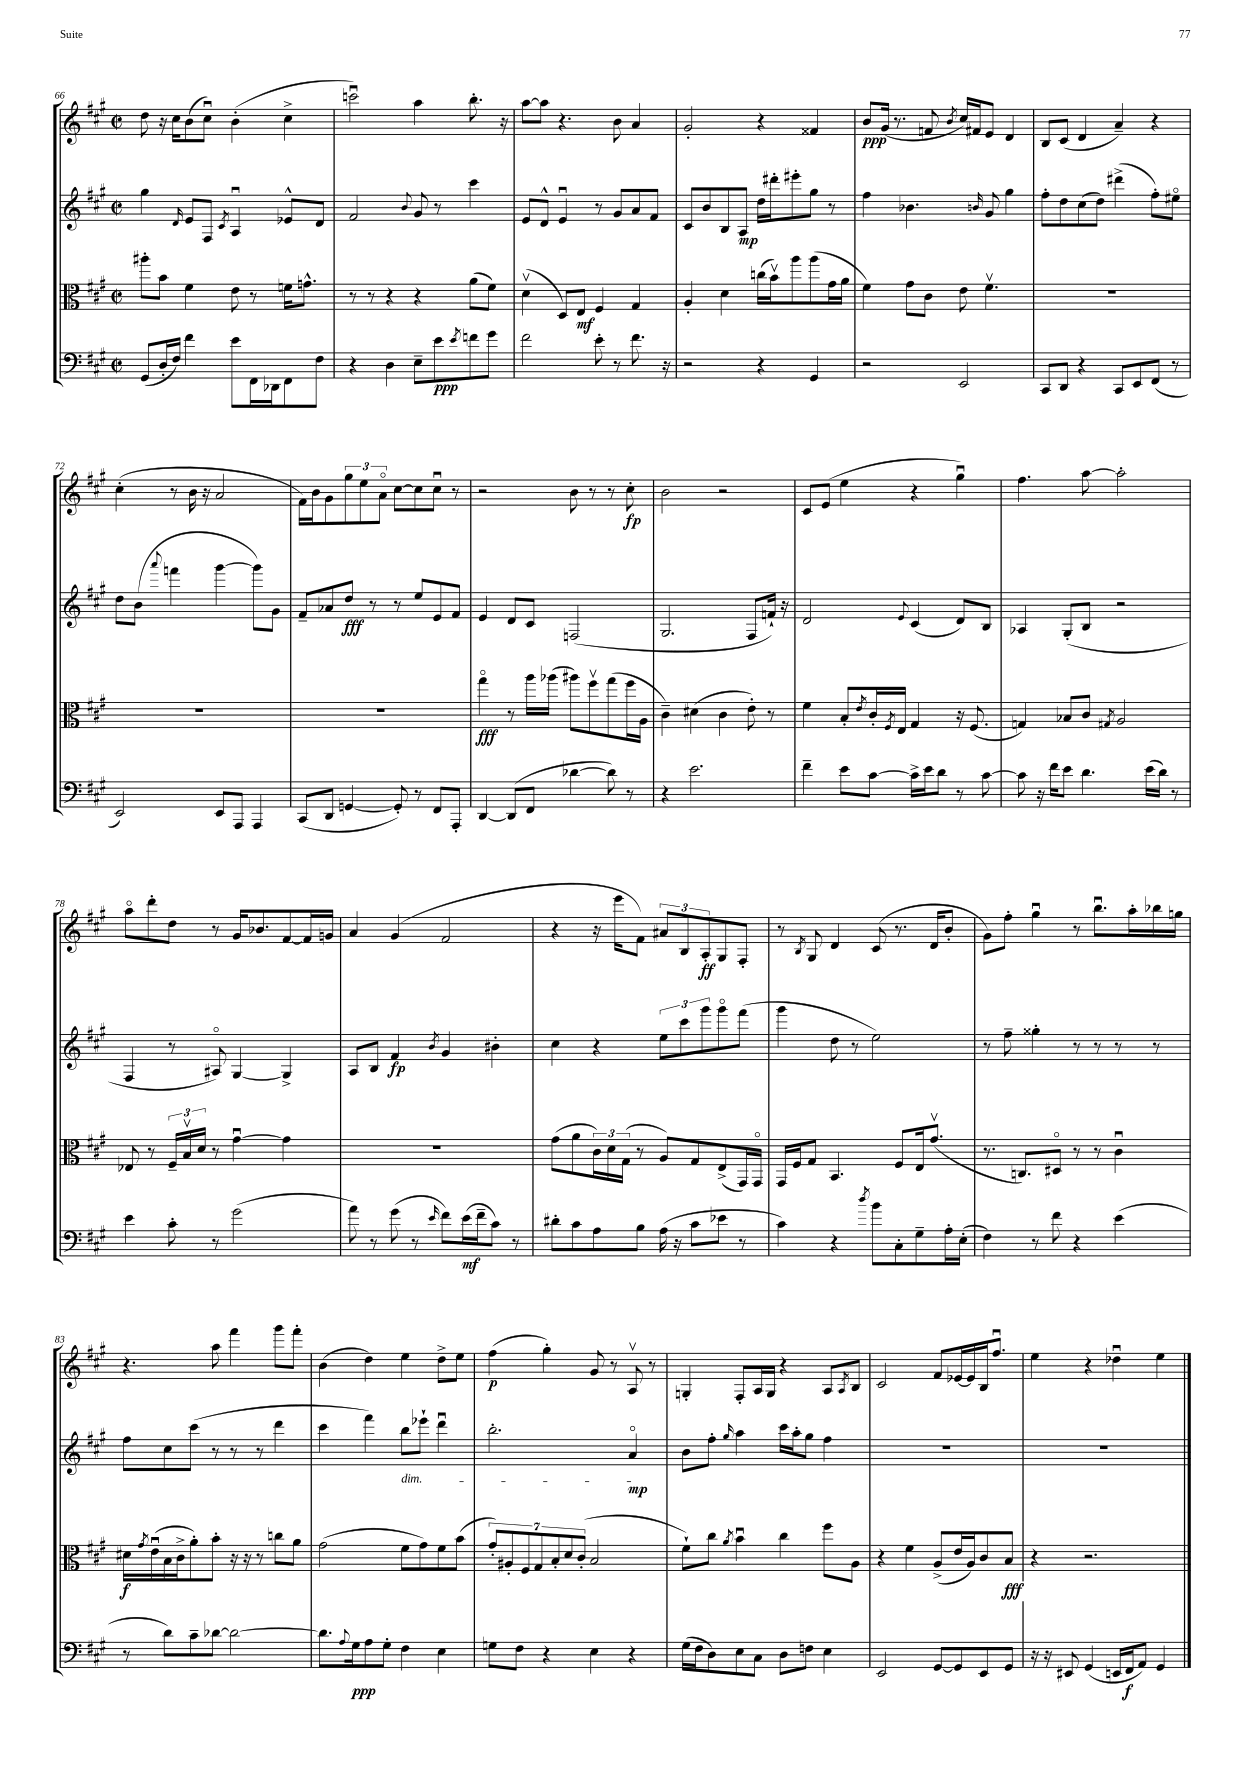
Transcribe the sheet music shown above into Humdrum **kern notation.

**kern	**dynam	**kern	**dynam	**kern	**dynam	**kern	**dynam
*part4	*part4	*part3	*part3	*part2	*part2	*part1	*part1
*staff4	*staff4	*staff3	*staff3	*staff2	*staff2	*staff1	*staff1
*clefF4	*	*clefC3	*	*clefG2	*	*clefG2	*
*k[f#c#g#]	*	*k[f#c#g#]	*	*k[f#c#g#]	*	*k[f#c#g#]	*
*M2/2	*	*M2/2	*	*M2/2	*	*M2/2	*
*met(c|)	*	*met(c|)	*	*met(c|)	*	*met(c|)	*
=66	=66	=66	=66	=66	=66	=66	=66
(8GG#/L	.	8aa#X'\L	.	4gg#\	.	8dd\	.
16D'/L	.	8b\J	.	.	.	16r	.
16F#/JJ)	.	.	.	.	.	16cc#\KL	.
.	.	.	.	16qqd/	.	.	.
4f#\	.	4f#\	.	8e/L	.	(8b\	.
.	.	.	.	8F#/J	.	8cc#u\J)	.
.	.	.	.	8qc#/	.	.	.
8e\L	.	8e\	.	4Au/	.	(4b'\	.
16FF#\L	.	8r	.	.	.	.	.
16DD-X\J	.	.	.	.	.	.	.
8FF#\	.	16fn\KL	.	8e-X^^/L	.	4cc#^\	.
.	.	8.gn^^\J	.	.	.	.	.
8F#\J	.	.	.	8d/J	.	.	.
=67	=67	=67	=67	=67	=67	=67	=67
4r	.	8r	.	2f#/	.	2cccnu\)	.
.	.	8r	.	.	.	.	.
4D\	.	4r	.	.	.	.	.
.	.	.	.	8qqb/	.	.	.
8E~\L	.	4r	.	8g#/	.	4aa\	.
8e\	ppp	.	.	8r	.	.	.
8qe/	.	.	.	.	.	.	.
8fn\	.	(8a\L	.	4ccc#\	.	8.bb'\	.
8g#\J	.	8f#\J)	.	.	.	.	.
.	.	.	.	.	.	16r	.
=68	=68	=68	=68	=68	=68	=68	=68
2f#\	.	(4dv\	.	8e/L	.	[8aa\L	.
.	.	.	.	8d^^/J	.	8aa\J]	.
.	.	8D/L)	.	4eu/	.	4.r	.
.	.	8E/J	mf	.	.	.	.
8e'\	.	4F#/	.	8r	.	.	.
8r	.	.	.	8g#/L	.	8b\	.
8.f#\	.	4G#/	.	8a/	.	4a/	.
.	.	.	.	8f#/J	.	.	.
16r	.	.	.	.	.	.	.
=69	=69	=69	=69	=69	=69	=69	=69
2r	.	4A'/	.	8c#/L	.	2g#'/	.
.	.	.	.	8b/	.	.	.
.	.	4d\	.	8B/	.	.	.
.	.	.	.	8A/J	mp	.	.
4r	.	(16ccn\LL	.	16dd\LL	.	4r	.
.	.	16bv\J)	.	16ddd#X'\J	.	.	.
.	.	8aa\	.	8eee#X'\	.	.	.
4GG#/	.	(8aa\	.	8gg#\J	.	4f##X/	.
.	.	16g#\L	.	8r	.	.	.
.	.	16a\JJ	.	.	.	.	.
=70	=70	=70	=70	=70	=70	=70	=70
2r	.	4f#\)	.	4ff#\	.	8b/L	ppp
.	.	.	.	.	.	(16g#/Jk	.
.	.	.	.	.	.	8.r	.
.	.	8g#\L	.	4.b-X\	.	.	.
.	.	8c#\J	.	.	.	8fn/	.
.	.	.	.	.	.	8qb/	.
2EE/	.	8e\	.	.	.	16cc#/LL)	.
.	.	.	.	.	.	16f#X/J	.
.	.	.	.	16qqbn/	.	.	.
.	.	4.f#v\	.	8g#/	.	8e/J	.
.	.	.	.	4gg#\	.	4d/	.
=71	=71	=71	=71	=71	=71	=71	=71
8CC#/L	.	1r	.	8ff#'\L	.	8B/L	.
8DD/J	.	.	.	8dd\	.	(8c#/J	.
4r	.	.	.	(8cc#\	.	4d/	.
.	.	.	.	8dd\J)	.	.	.
8CC#/L	.	.	.	(4ddd#X^\	.	4a~/)	.
8EE/	.	.	.	.	.	.	.
(8FF#/J	.	.	.	8ff#'\L)	.	4r	.
8r	.	.	.	8ee#X\J	.	.	.
!!LO:LB:g=z
=72	=72	=72	=72	=72	=72	=72	=72
2EE/)	.	1r	.	8dd\L	.	(4cc#'\	.
.	.	.	.	(8b\J	.	.	.
.	.	.	.	8qqaaa/	.	.	.
.	.	.	.	4fffn\	.	8r	.
.	.	.	.	.	.	16b\	.
.	.	.	.	.	.	16r	.
8EE/L	.	.	.	[4ggg#\	.	2a/	.
8AAA/J	.	.	.	.	.	.	.
4AAA/	.	.	.	8ggg#\L])	.	.	.
.	.	.	.	8g#\J	.	.	.
=73	=73	=73	=73	=73	=73	=73	=73
(8CC#/L	.	1r	.	8f#~/L	.	16f#\LL)	.
.	.	.	.	.	.	16b\J	.
8DD/J	.	.	.	8a-X/	.	8g#\	.
[4GGn/	.	.	.	8dd/J	fff	12gg#\	.
.	.	.	.	.	.	12ee\	.
.	.	.	.	8r	.	.	.
.	.	.	.	.	.	12a\J	.
8GG'/])	.	.	.	8r	.	[8cc#\L	.
8r	.	.	.	8ee/L	.	8cc#\]	.
8FF#/L	.	.	.	8e/	.	8cc#u\J	.
8AAA'/J	.	.	.	8f#/J	.	8r	.
=74	=74	=74	=74	=74	=74	=74	=74
[4DD/	.	4gg#\	fff	4e/	.	2r	.
(8DD/L]	.	8r	.	8d/L	.	.	.
8FF#/J	.	16aa\LL	.	8c#/J	.	.	.
.	.	(16aa-X\JJ	.	.	.	.	.
[4d-X\	.	8aa#X\L)	.	(2Fn/	.	8b\	.
.	.	8ff#v\	.	.	.	8r	.
8d-\])	.	(8gg#\	.	.	.	8r	.
8r	.	16ff#\L	.	.	.	8cc#'\	fp
.	.	16A\JJ	.	.	.	.	.
=75	=75	=75	=75	=75	=75	=75	=75
4r	.	4c#~\)	.	2.G#/	.	2b\	.
2.e\	.	(4d#X\	.	.	.	.	.
.	.	4c#\	.	.	.	2r	.
.	.	8e'\)	.	8F#/L	.	.	.
.	.	8r	.	16fn`/Jk)	.	.	.
.	.	.	.	16r	.	.	.
=76	=76	=76	=76	=76	=76	=76	=76
4f#~\	.	4f#\	.	2d/	.	8c#/L	.
.	.	.	.	.	.	(8e/J	.
8e\L	.	8B'/L	.	.	.	4ee\	.
.	.	8qe/	.	.	.	.	.
[8c#\J	.	16c#'/L	.	.	.	.	.
.	.	8qF#/	.	.	.	.	.
.	.	16E/JJ	.	.	.	.	.
.	.	.	.	8qqe/	.	.	.
16c#^\LL]	.	4G#/	.	(4c#/	.	4r	.
16e\J	.	.	.	.	.	.	.
8d\J	.	.	.	.	.	.	.
8r	.	16r	.	8d/L)	.	4gg#u\)	.
.	.	(8.F#/	.	.	.	.	.
[8c#\	.	.	.	8B/J	.	.	.
=77	=77	=77	=77	=77	=77	=77	=77
8c#\]	.	4Gn/)	.	4A-X/	.	4.ff#\	.
16r	.	.	.	.	.	.	.
16f#\KL	.	.	.	.	.	.	.
8e\J	.	8B-X/L	.	(8G#'/L	.	.	.
4.d\	.	8c#/J	.	8B/J	.	[8aa\	.
.	.	8qG#X/	.	.	.	.	.
.	.	2A/	.	2r	.	2aa'\]	.
(16e\LL	.	.	.	.	.	.	.
16d\JJ)	.	.	.	.	.	.	.
8r	.	.	.	.	.	.	.
!!LO:LB:g=z
=78	=78	=78	=78	=78	=78	=78	=78
4e\	.	8E-X/	.	4F#/	.	8aa\L	.
.	.	8r	.	.	.	8ddd'\	.
8c#'\	.	24F#~/LL	.	8r	.	8dd\J	.
.	.	24Bv/	.	.	.	.	.
.	.	24d/JJ	.	.	.	.	.
8r	.	8r	.	8A#X/)	.	8r	.
(2g#\	.	[4g#u\	.	[4G#/	.	16g#/KL	.
.	.	.	.	.	.	8.b-X/	.
.	.	4g#\]	.	4G#^/]	.	[8f#/	.
.	.	.	.	.	.	16f#/L]	.
.	.	.	.	.	.	16gn/JJ	.
=79	=79	=79	=79	=79	=79	=79	=79
8a\)	.	1r	.	8A/L	.	4a/	.
8r	.	.	.	8B/J	.	.	.
(8g#\	.	.	.	4f#/	fp	(4g#/	.
8r	.	.	.	.	.	.	.
16qqe/	.	.	.	8qb/	.	.	.
8f#\L)	.	.	.	4g#/	.	2f#/	.
(16e\L	mf	.	.	.	.	.	.
16f#~\J	.	.	.	.	.	.	.
8c#\J)	.	.	.	4b#X'\	.	.	.
8r	.	.	.	.	.	.	.
=80	=80	=80	=80	=80	=80	=80	=80
8d#X'\L	.	(8g#\L	.	4cc#\	.	4r	.
8c#\	.	8a\	.	.	.	.	.
8A\	.	24c#\L)	.	4r	.	16r	.
.	.	24d\	.	.	.	.	.
.	.	.	.	.	.	16eee\KL	.
.	.	(24G#\JJ	.	.	.	.	.
8B\J	.	8r	.	.	.	8f#\J)	.
(16A\	.	8A/L)	.	12ee\L	.	12a#X/L	.
16r	.	.	.	.	.	.	.
.	.	.	.	12ccc#\	.	12B/	.
8c#\L	.	8G#/	.	.	.	.	.
.	.	.	.	12ggg#\	.	12A'/	ff
8e-X\J	.	(8E^/	.	8ggg#\	.	8G#/	.
8r	.	16GG#/L)	.	(8fff#\J	.	8F#'/J	.
.	.	16GG#/JJ	.	.	.	.	.
=81	=81	=81	=81	=81	=81	=81	=81
4c#\)	.	16GG#/LL	.	4ggg#\	.	8r	.
.	.	16F#/J	.	.	.	.	.
.	.	.	.	.	.	8qB/	.
.	.	8G#/J	.	.	.	8G#/	.
4r	.	4.BB/	.	8dd\	.	4d/	.
.	.	.	.	8r	.	.	.
8qdd/	.	.	.	.	.	.	.
8b\L	.	.	.	2ee\)	.	(8c#/	.
8C#'\	.	8F#/L	.	.	.	8.r	.
8G#~\	.	16E/k	.	.	.	.	.
.	.	(8.g#v/J	.	.	.	16d/KL	.
16A'\L	.	.	.	.	.	8b'/J	.
(16E'\JJ	.	.	.	.	.	.	.
=82	=82	=82	=82	=82	=82	=82	=82
4F#\)	.	8.r	.	8r	.	8g#\L)	.
.	.	.	.	8ff#~\	.	8ff#'\J	.
.	.	8.Cn/L)	.	.	.	.	.
8r	.	.	.	4gg##X'\	.	4gg#u\	.
8f#\	.	8D#X/J	.	.	.	.	.
4r	.	8r	.	8r	.	8r	.
.	.	8r	.	8r	.	8.bbu\L	.
(4e\	.	4c#u\	.	8r	.	.	.
.	.	.	.	.	.	16aa'\L	.
.	.	.	.	8r	.	16bb-X\	.
.	.	.	.	.	.	16ggn\JJ	.
!!LO:LB:g=z
=83	=83	=83	=83	=83	=83	=83	=83
8r	.	16d#X\LL	f	8ff#\L	.	4.r	.
.	.	8qg#/	.	.	.	.	.
.	.	(16eu\	.	.	.	.	.
8d\L)	.	16B\	.	8cc#\	.	.	.
.	.	16c#^\J	.	.	.	.	.
8c#~\	.	8a'\)	.	(8ccc#\J	.	.	.
[8d-X\J	.	8b'\J	.	8r	.	8aa\	.
2d-\_	.	16r	.	8r	.	4fff#\	.
.	.	16r	.	.	.	.	.
.	.	8r	.	8r	.	.	.
.	.	8ccn\L	.	4ddd\	.	8ggg#\L	.
.	.	8a\J	.	.	.	8fff#'\J	.
=84	=84	=84	=84	=84	=84	=84	=84
8.d-\L]	.	(2g#\	.	4ccc#\	.	(4b\	.
8qqA/	.	.	.	.	.	.	.
16G#\k	ppp	.	.	.	.	.	.
8A\	.	.	.	4fff#\)	.	4dd\)	.
8G#'\J	.	.	.	.	.	.	.
!	!	!	!	!LO:TX:b:i:t=dim.	!	!	!
4F#\	.	8f#\L	.	8bb\L	.	4ee\	.
.	.	8g#\)	.	8eee-X`\J	.	.	.
4E\	.	8f#\	.	4dddu\	.	8dd^\L	.
.	.	(8b\J	.	.	.	8ee\J	.
=85	=85	=85	=85	=85	=85	=85	=85
8Gn\L	.	14g#'/L)	.	2.bb'\	.	(4ff#\	p
.	.	14A#X'/	.	.	.	.	.
8F#\J	.	.	.	.	.	.	.
.	.	14F#/	.	.	.	.	.
.	.	14G#/	.	.	.	.	.
4r	.	.	.	.	.	4gg#'\)	.
.	.	14B'/	.	.	.	.	.
.	.	14d/	.	.	.	.	.
.	.	(14c#'/J	.	.	.	.	.
4E\	.	2B/	.	.	.	8g#/	.
.	.	.	.	.	.	8r	.
4r	.	.	.	4a/	mp	8Av/	.
.	.	.	.	.	.	8r	.
=86	=86	=86	=86	=86	=86	=86	=86
(16G#\LL	.	8f#`\L)	.	8b\L	.	4Gn'/	.
16F#\J	.	.	.	.	.	.	.
8D\)	.	8cc#\J	.	8ff#'\J	.	.	.
.	.	8qa/	.	16qqgg#/	.	.	.
8E\	.	4bu\	.	4aa\	.	8F#'/L	.
8C#\J	.	.	.	.	.	16A/L	.
.	.	.	.	.	.	16G/JJ	.
8D\L	.	4cc#\	.	16ccc#\LL	.	4r	.
.	.	.	.	16aa'\J	.	.	.
8Fn\J	.	.	.	8gg#\J	.	.	.
4E\	.	8ff#\L	.	4ff#\	.	8A/L	.
.	.	.	.	.	.	8qA/	.
.	.	8A\J	.	.	.	8B/J	.
=87	=87	=87	=87	=87	=87	=87	=87
2EE/	.	4r	.	1r	.	2c#/	.
.	.	4f#\	.	.	.	.	.
[8GG#/L	.	(8A^/L	.	.	.	8f#/L	.
8GG#/]	.	16e/L	.	.	.	[16e-X/L	.
.	.	16A/J)	.	.	.	16e-/]	.
8EE/	.	8c#/	.	.	.	16B/J	.
.	.	.	.	.	.	8.ff#u/J	.
8GG#/J	.	8B/J	fff	.	.	.	.
=88	=88	=88	=88	=88	=88	=88	=88
16r	.	4r	.	1r	.	4ee\	.
16r	.	.	.	.	.	.	.
8EE#X/	.	.	.	.	.	.	.
(4GG#/	.	2.r	.	.	.	4r	.
16EEn/LL	.	.	.	.	.	4dd-Xu\	.
16FF#/J	f	.	.	.	.	.	.
8AA/J)	.	.	.	.	.	.	.
4GG#/	.	.	.	.	.	4ee\	.
==	==	==	==	==	==	==	==
*-	*-	*-	*-	*-	*-	*-	*-
